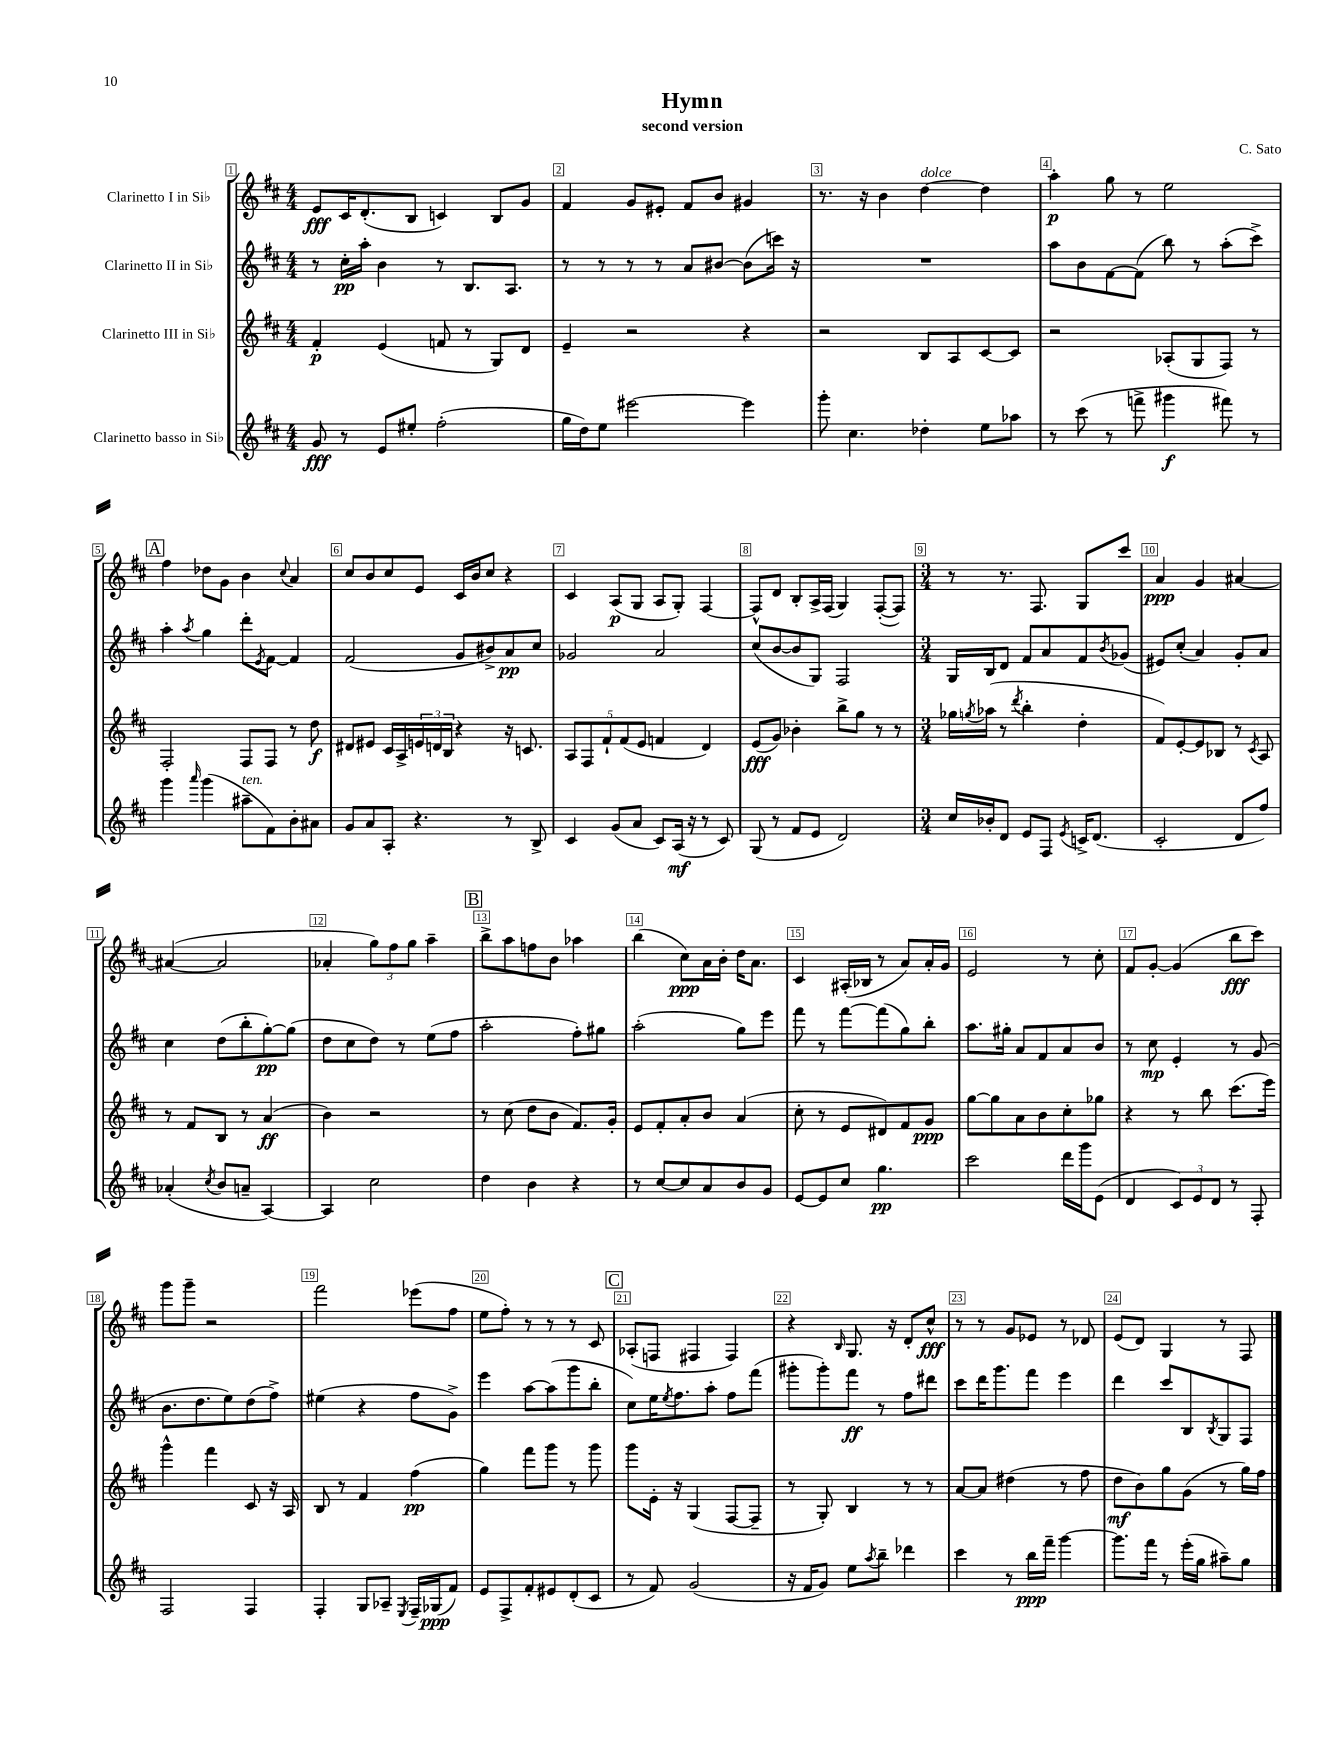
\header { title = "Hymn" composer = "C. Sato" subtitle = "second version" }
<<
\new StaffGroup <<
\new Staff = "s0" \with { instrumentName = "Clarinetto I in Sib" } {
    \clef treble \key d \major \numericTimeSignature \time 4/4
    e'8\fff cis'16 d'8.-.( b8 c'4) b8 g'8 |
    fis'4 g'8 eis'8-. fis'8 b'8 gis'4 |
    r8. r16 b'4 d''4~^\markup { \italic "dolce" } d''4 |
    a''4-.\p g''8 r8 e''2 |
    \mark \markup { \box "A" } fis''4 des''8 g'8 b'4 \appoggiatura { cis''8 } a'4 |
    cis''8 b'8 cis''8 e'8 cis'16 b'16 cis''8 r4 |
    cis'4 a8\p( g8 a8 g8-.) fis4~ |
    fis8-^ d'8 b8-. a16-> fis16( g4) fis8~-.( fis8) |
    \numericTimeSignature \time 3/4 r8 r8. fis8. g8 cis'''8 |
    a'4\ppp g'4 ais'4~ |
    ais'4~( ais'2 |
    aes'4-. \tuplet 3/2 { g''8) fis''8 g''8 } a''4-- |
    \mark \markup { \box "B" } b''8-> a''8 f''8 b'8 aes''4 |
    b''4( cis''8\ppp) a'16 b'16-. d''16 a'8. |
    cis'4 ais16-.( bes16 r8 a'8) a'16-. g'16 |
    e'2 r8 cis''8-. |
    fis'8 g'8~-. g'4( b''8\fff cis'''8) |
    g'''8 g'''8-- r2 |
    fis'''2 ees'''8( fis''8 |
    e''8 fis''8-.) r8 r8 r8 cis'8 |
    \mark \markup { \box "C" } aes8-.( f8 fis4 fis4) |
    r4 \grace { b16 } g8. r16 d'8-. cis''8-^\fff |
    r8 r8 g'8 ees'8 r8 des'8 |
    e'8( d'8) g4 r8 fis8 \bar "|." |
}
\new Staff = "s1" \with { instrumentName = "Clarinetto II in Sib" } {
    \clef treble \key d \major \numericTimeSignature \time 4/4
    r8 cis''16-.\pp a''16-. b'4 r8 b8. a8. |
    r8 r8 r8 r8 a'8 bis'8~ bis'8( c'''16) r16 |
    R1 |
    a''8 b'8 fis'8~ fis'8( b''8) r8 a''8-.( cis'''8->) |
    \mark \markup { \box "A" } a''4-. \acciaccatura { a''8 } g''4 d'''8-. \acciaccatura { e'8 } fis'8~ fis'4 |
    fis'2( g'8 bis'8->) a'8\pp cis''8 |
    ges'2 a'2 |
    cis''8( b'8~ b'8 g8) fis2 |
    \numericTimeSignature \time 3/4 g16 b16 d'8 fis'8 a'8 fis'8 \acciaccatura { b'8 } ges'8( |
    eis'8) cis''8-.( a'4) g'8-. a'8 |
    cis''4 d''8( b''8-. g''8~-.\pp) g''8( |
    d''8 cis''8 d''8) r8 e''8( fis''8 |
    \mark \markup { \box "B" } a''2-. fis''8-.) gis''8 |
    a''2-.( g''8) e'''8 |
    fis'''8 r8 fis'''8~ fis'''8( g''8) b''8-. |
    a''8. gis''16-. a'8 fis'8 a'8 b'8 |
    r8 cis''8\mp e'4-. r8 g'8( |
    b'8. d''8. e''8) d''8( fis''8->) |
    eis''4( r4 fis''8 g'8->) |
    e'''4 a''8~ a''8( g'''8 b''8-. |
    \mark \markup { \box "C" } cis''8) e''16 \acciaccatura { e''8 } fis''8. a''8-. fis''8 fis'''8( |
    gis'''8-. gis'''8-.) fis'''8\ff r8 fis''8 dis'''8 |
    cis'''8 d'''16 g'''8. fis'''8 e'''4 |
    d'''4 cis'''8 b8 \acciaccatura { b8 } g8 fis8 \bar "|." |
}
\new Staff = "s2" \with { instrumentName = "Clarinetto III in Sib" } {
    \clef treble \key d \major \numericTimeSignature \time 4/4
    fis'4-.\p e'4( f'8 r8 g8) d'8 |
    e'4-- r2 r4 |
    r2 b8 a8 cis'8~ cis'8 |
    r2 aes8-.( g8 fis8) r8 |
    \mark \markup { \box "A" } fis2-. fis8 fis8 r8 d''8\f |
    dis'8 eis'8 cis'16 a16-> \tuplet 3/2 { e'16 d'16 b16 } r4 r16 c'8. |
    \tuplet 5/4 { a8 fis8 fis'8-! fis'8( e'8 } f'4 d'4) |
    e'8\fff( g'8) bes'4-. b''8-> g''8 r8 r8 |
    \numericTimeSignature \time 3/4 ges''16 \acciaccatura { g''8 } aes''16( r8 \acciaccatura { d'''8 } b''4-. d''4-. |
    fis'8) e'8~-. e'8 bes8 r8 \acciaccatura { cis'8 } a8 |
    r8 fis'8 b8 r8 a'4\ff( |
    b'4) r2 |
    \mark \markup { \box "B" } r8 cis''8( d''8 b'8 fis'8.) g'16-. |
    e'8 fis'8-. a'8-. b'8 a'4( |
    cis''8-. r8 e'8 dis'8) fis'8 g'8\ppp |
    g''8~ g''8 a'8 b'8 cis''8-. ges''8 |
    r4 r8 b''8 cis'''8.( e'''16) |
    g'''4-^ fis'''4 cis'8 r16 a16 |
    b8 r8 fis'4 fis''4\pp( |
    g''4) fis'''8 g'''8 r8 g'''8 |
    \mark \markup { \box "C" } g'''8 e'16-. r16 g4( fis8~ fis8-- |
    r8 g8-.) b4 r8 r8 |
    a'8~ a'8 dis''4( r8 fis''8 |
    d''8\mf b'8) g''8 g'8( r8 g''16) fis''16 \bar "|." |
}
\new Staff = "s3" \with { instrumentName = "Clarinetto basso in Sib" } {
    \clef treble \key d \major \numericTimeSignature \time 4/4
    g'8\fff r8 e'8 eis''8-. fis''2-.( |
    g''16 d''16) e''8 eis'''2~ eis'''4 |
    g'''8-. cis''4. des''4-. e''8 aes''8 |
    r8 cis'''8( r8 f'''8-> gis'''4\f fis'''8) r8 |
    \mark \markup { \box "A" } g'''4 \grace { a'''16 } g'''4( ais''8--^\markup { \italic "ten." } fis'8) b'8-. ais'8 |
    g'8 a'8 a8-. r4. r8 b8-> |
    cis'4 g'8( a'8 cis'8) a16\mf( r16 r8 cis'8) |
    g8( r8 fis'8 e'8 d'2) |
    \numericTimeSignature \time 3/4 cis''16 bes'16-. d'8 e'8 fis8 \acciaccatura { e'8 } c'16-> d'8.( |
    cis'2-. d'8 fis''8) |
    aes'4-.( \acciaccatura { cis''8 } b'8 a'8-- a4~) |
    a4 cis''2 |
    \mark \markup { \box "B" } d''4 b'4 r4 |
    r8 cis''8~ cis''8 a'8 b'8 g'8 |
    e'8~ e'8 cis''8 g''4.\pp |
    cis'''2 d'''16 g'''16 e'8( |
    d'4 \tuplet 3/2 { cis'8) e'8 d'8 } r8 fis8-. |
    fis2 fis4 |
    fis4-. g8 aes8-- \acciaccatura { e8 } fis16-- ges16\ppp( fis'8) |
    e'8 fis8-> fis'8-. eis'8 d'8-.( cis'8 |
    \mark \markup { \box "C" } r8 fis'8) g'2( |
    r16 fis'16 g'8) e''8 \acciaccatura { a''8 } b''8-- des'''4 |
    cis'''4 r8 b''16\ppp fis'''16-- g'''4~ |
    g'''8. fis'''16 r8 e'''16-.( g''16 ais''8--) g''8 \bar "|." |
}
>>
>>
\layout { \context { \Score \override BarNumber.break-visibility = ##(#f #t #t) barNumberVisibility = #all-bar-numbers-visible \override BarNumber.stencil = #(make-stencil-boxer 0.1 0.3 ly:text-interface::print) } }
